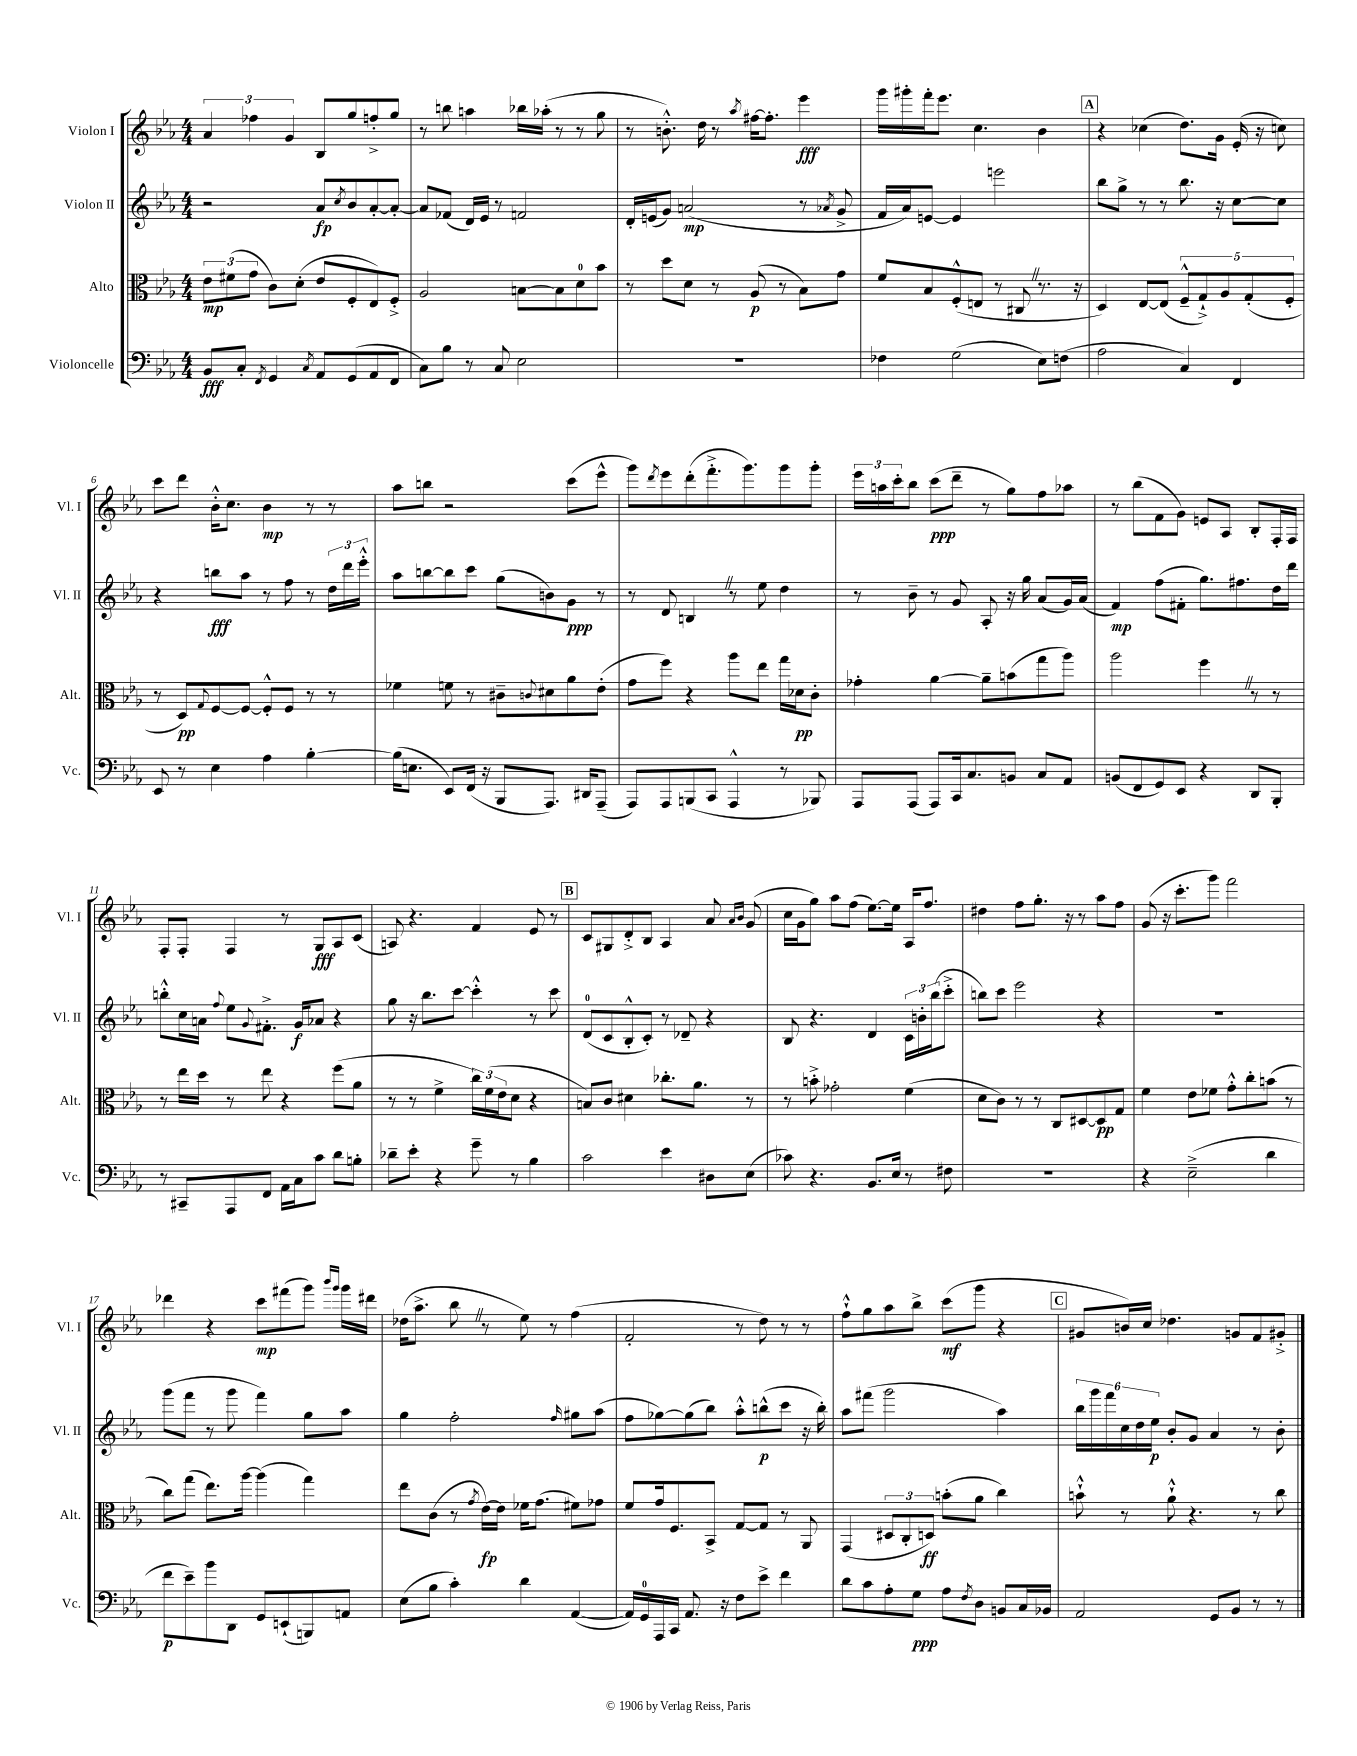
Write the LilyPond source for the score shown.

<<
\new StaffGroup <<
\new Staff = "s0" \with { instrumentName = "Violon I" shortInstrumentName = "Vl. I" } {
    \clef treble \key ees \major \numericTimeSignature \time 4/4
    \tuplet 3/2 { aes'4 fes''4 g'4 } bes8 g''8 f''8-.-> g''8 |
    r8 b''8 a''4 bes''16 aes''16-.( r8 r8 g''8 |
    r8 b'8.-.-^) d''16 r8 \acciaccatura { aes''8 } fis''16~ fis''8.-. ees'''4\fff |
    g'''16 gis'''16-. f'''16-. ees'''8. c''4. bes'4 |
    \mark \markup { \box "A" } r4 ces''4( d''8.) g'16 ees'16-.( r16 c''8) |
    c'''8 d'''8 bes'16-.-^ c''8. bes'4\mp r8 r8 |
    aes''8 b''8 r2 c'''8( ees'''8-^ |
    g'''8) \acciaccatura { d'''8 } ees'''8 d'''8-.( f'''8.-.-> g'''8.) g'''8 g'''8-. |
    \tuplet 3/2 { ees'''16 a''16 c'''16-. } bes''8 c'''8\ppp( d'''8-- r8 g''8) f''8 aes''8 |
    r8 bes''8( f'8 g'8) e'8 aes8 bes8-. f16-. f16 |
    f8-. f8-. f4 r8 g8\fff aes8 c'8( |
    a8) r4. f'4 ees'8 r8 |
    \mark \markup { \box "B" } c'8 gis8 d'8-.-> bes8 aes4 aes'8 \grace { aes'16 bes'16 } g'8( |
    c''16 g'16 g''8) aes''8 f''8( ees''8.~) ees''16 aes16 f''8. |
    dis''4 f''8 g''8.-. r16 r8 aes''8 f''8 |
    g'8( r16 c'''8.-. g'''8) f'''2 |
    des'''4 r4 c'''8\mp fis'''8( g'''8) \grace { bes'''16 g'''16 } g'''16 dis'''16 |
    des''16( aes''8.-> bes''8 \once \override BreathingSign.text = \markup { \musicglyph "scripts.caesura.straight" } \breathe r8 ees''8) r8 f''4( |
    f'2-. r8 d''8) r8 r8 |
    f''8-!-^ g''8 aes''8 bes''8-> c'''8\mf( g'''8 r4 |
    \mark \markup { \box "C" } gis'8 b'16) c''16 des''4. g'8 f'8 gis'8-.-> \bar "|." |
}
\new Staff = "s1" \with { instrumentName = "Violon II" shortInstrumentName = "Vl. II" } {
    \clef treble \key ees \major \numericTimeSignature \time 4/4
    r2 aes'8\fp \acciaccatura { c''8 } bes'8 aes'8~-. aes'8~-. |
    aes'8 fes'8( d'16) ees'16 r8 f'2 |
    d'16-. e'16( g'8) a'2\mp( r8 \acciaccatura { aes'8 } g'8-> |
    f'16 aes'16) e'8~ e'4 e'''2 |
    \mark \markup { \box "A" } bes''8 g''8-> r8 r8 bes''8. r16 c''8~ c''8 |
    r4 b''8\fff aes''8 r8 f''8 r8 \tuplet 3/2 { d''16 d'''16 ees'''16-.-^ } |
    aes''8 b''8~ b''8 c'''8 g''8( b'8) g'8\ppp r8 |
    r8 d'8 b4 \once \override BreathingSign.text = \markup { \musicglyph "scripts.caesura.straight" } \breathe r8 ees''8 d''4 |
    r8 bes'8-- r8 g'8 aes8-. r16 g''16 aes'8( g'16) aes'16( |
    f'4\mp) f''8( fis'8-. g''8.) fis''8. d''16 d'''16 |
    b''8-.-^ c''16 a'16 \appoggiatura { f''8 } ees''8 \appoggiatura { g'8 } fis'8.-.-> g'16\f aes'8 r4 |
    g''8 r16 bes''8. c'''8~ c'''4-.-^ r8 c'''8 |
    \mark \markup { \box "B" } d'8-0( c'8 bes8-.-^ c'8-.) r8 des'8-- r4 |
    bes8 r4. d'4 \tuplet 3/2 { c'16 b'16-. bes''16( } c'''8-.-> |
    b''8) c'''8 ees'''2 r4 |
    R1 |
    g'''8( f'''8 r8 g'''8 f'''4) g''8 aes''8 |
    g''4 f''2-. \grace { f''16 } gis''8 aes''8( |
    f''8 ges''8~) ges''8( bes''8) aes''8-.-^ b''8-^\p( c'''8 r16 b''16-.) |
    aes''8 fis'''8( g'''2 aes''4) |
    \mark \markup { \box "C" } \tuplet 6/4 { bes''16 g'''16 f'''16 c''16 d''16 ees''16\p } bes'8-. g'8 aes'4 r8 bes'8-. \bar "|." |
}
\new Staff = "s2" \with { instrumentName = "Alto" shortInstrumentName = "Alt." } {
    \clef alto \key ees \major \numericTimeSignature \time 4/4
    \tuplet 3/2 { ees'8\mp fis'8( g'8 } c'8) d'8-.( ees'8 f8-. ees8) f8-.-> |
    aes2 b8~ b8 d'8-0 bes'8 |
    r8 d''8 d'8 r8 aes8\p( r8 bes8) g'8 |
    f'8 bes8 f8-.-^( e8 r8 cis8 \once \override BreathingSign.text = \markup { \musicglyph "scripts.caesura.straight" } \breathe r8. r16 |
    \mark \markup { \box "A" } d4) ees8~ ees8( \tuplet 5/4 { f8---^ g8-!->) aes8 g8-.( f8-. } |
    r8 d8\pp) \appoggiatura { g8 } f8~ f8~ f8-.-^ f8 r8 r8 |
    fes'4 f'8 r8 cis'8-- \appoggiatura { c'8 } dis'8 aes'8 ees'8-.( |
    g'8 f''8) r4 aes''8 ees''8 g''16 des'16\pp c'8-. |
    ges'4-. aes'4~ aes'8-- b'8( g''8 aes''8) |
    aes''2 f''4 \once \override BreathingSign.text = \markup { \musicglyph "scripts.caesura.straight" } \breathe r8 r8 |
    r8 ees''16 d''16 r8 ees''8 r4 f''8( aes'8 |
    r8 r8 f'4-> \tuplet 3/2 { c''16) f'16( ees'16 } d'8 r4 |
    \mark \markup { \box "B" } b8) c'8 dis'4 ces''8.-. aes'8. r8 |
    r8 b'8-.-> ges'2-. f'4( |
    d'8 c'8) r8 r8 c8 dis8~ dis8\pp g8 |
    f'4 ees'8 fes'8 g'8-.-^ c''8-. b'8( r8 |
    c''8) g''8( ees''8.) aes''16~ aes''4( g''4) |
    ees''8 c'8( r8 \acciaccatura { g'8 } ees'16~\fp) ees'16 fes'16 g'8.( fis'8) ges'8 |
    f'8 g'16 f8. bes,8-> g8~ g8 r8 aes,8 |
    g,4( \tuplet 3/2 { dis8 c8-. d8\ff) } b'8-.( aes'8 c''4) |
    \mark \markup { \box "C" } b'8-!-^ r8 aes'8-!-^ r4. r8 c''8 \bar "|." |
}
\new Staff = "s3" \with { instrumentName = "Violoncelle" shortInstrumentName = "Vc." } {
    \clef bass \key ees \major \numericTimeSignature \time 4/4
    bes,8\fff c8-. \acciaccatura { f,8 } g,4 \acciaccatura { c8 } aes,8 g,8( aes,8 f,8 |
    c8) bes8 r8 c8 ees2 |
    R1 |
    fes4 g2( ees8) f8( |
    \mark \markup { \box "A" } aes2 c4) f,4 |
    ees,8 r8 ees4 aes4 bes4~-. |
    bes16( e8. ees,8) f,16( r16 bes,,8 aes,,8.) dis,16 aes,,8--( |
    aes,,8) aes,,8 b,,8( c,8 aes,,4-^ r8 bes,,8) |
    aes,,8 aes,,8( aes,,8) c,16 c8. b,8 c8 aes,8 |
    b,8( f,8 g,8) ees,8 r4 d,8 bes,,8-. |
    r8 cis,8-- aes,,8 f,8 aes,16 c16 c'8 d'8 b8-. |
    des'8-- ees'8-. r4 g'8-- r8 bes4 |
    \mark \markup { \box "B" } c'2 ees'4 dis8 ees8( |
    ces'8) r4. bes,8. ees16 r8 fis8 |
    R1 |
    r4 ees2--->( d'4 |
    f'8\p ees'8--) bes'8 d,8 g,8 e,8-!( b,,8) a,8 |
    ees8( bes8 c'4-.) d'4 aes,4~( |
    aes,16) g,16-0 aes,,16 c,16 aes,8. r16 f8 ees'8-> f'4 |
    d'8 c'8 aes8-. g8\ppp aes8 \acciaccatura { f8 } d8 b,8 c16 bes,16 |
    \mark \markup { \box "C" } aes,2 g,8 bes,8 r8 r8 \bar "|." |
}
>>
>>
